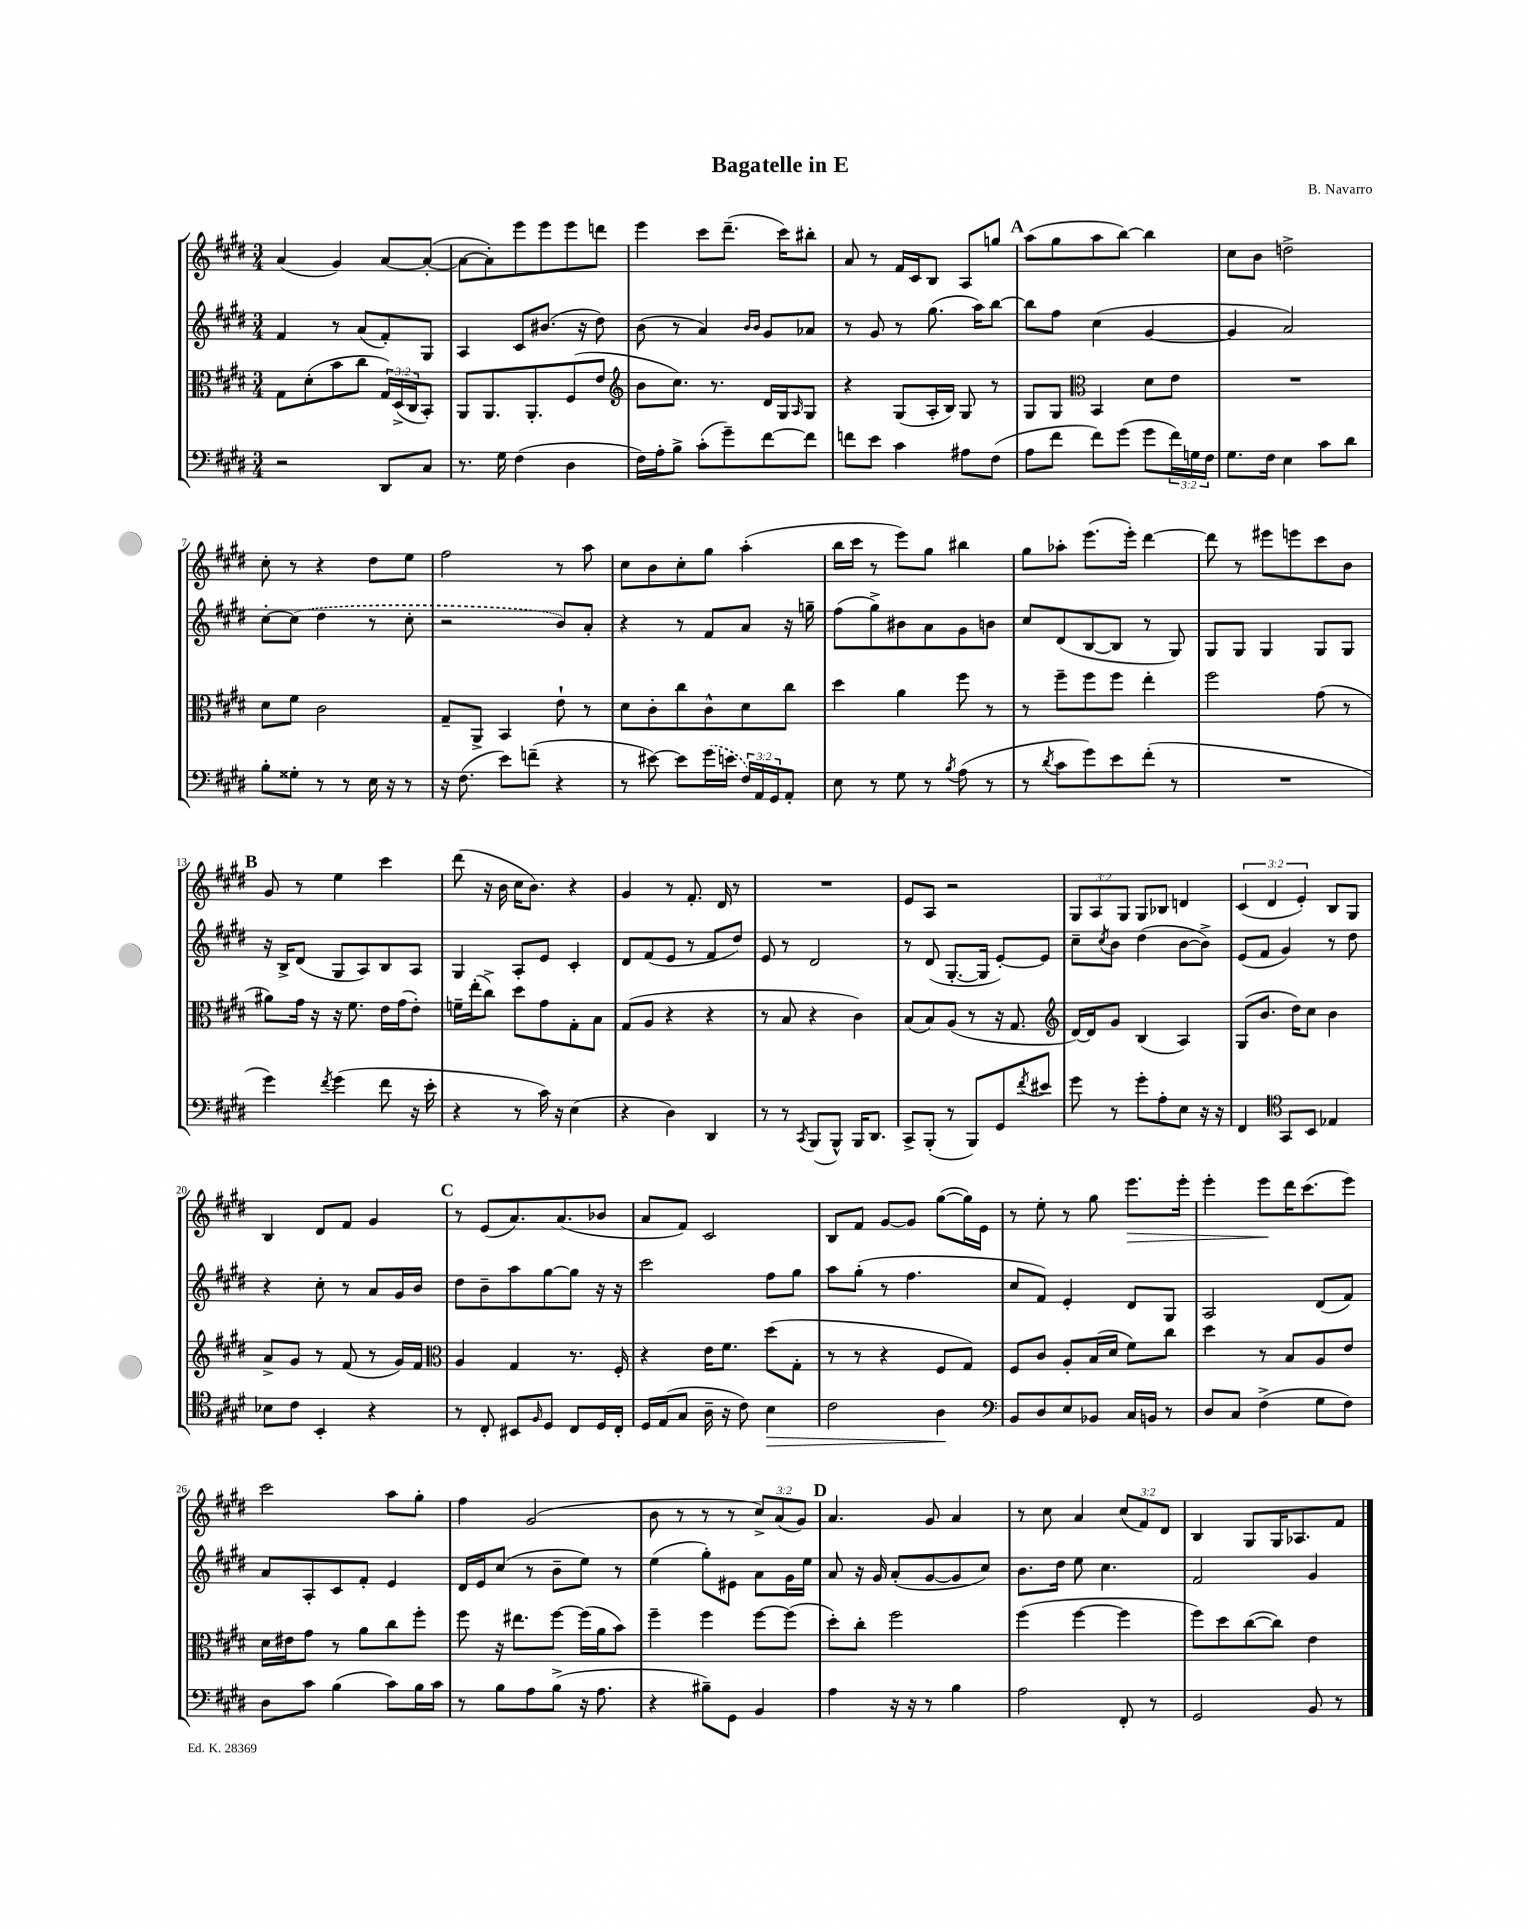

**kern	**kern	**kern	**kern
*staff4	*staff3	*staff2	*staff1
*clefF4	*clefC3	*clefG2	*clefG2
*k[f#c#g#d#]	*k[f#c#g#d#]	*k[f#c#g#d#]	*k[f#c#g#d#]
*M3/4	*M3/4	*M3/4	*M3/4
2r	8G#\L	4f#/	(4a/
.	(8d#'\	.	.
.	8b\	8r	4g#/)
.	8cc#\J	(8a/L	.
8DD#/L	24G#/LL)	8f#'/)	[8a/L
.	(24D#^/	.	.
.	24C#/J	.	.
8C#/J	8BB'/J)	8G#/J	(8a'/_J
=	=	=	=
8.r	8AA/L	4A/	8a\_L
.	8.AA/	.	8a'\])
16G#\	.	.	.
(4F#\	.	8c#/L	8eee\
.	8.AA'/	.	.
.	.	(8.b#/J	8eee\
4D#\	(8F#/	.	8eee\
.	.	16r	.
.	8e/J	8dd#\)	8ddd\J
=	=	=	=
*	*clefG2	*	*
16F#\LL)	8b\L	(8b\	4eee\
16A'\J	.	.	.
8B^\J	8.cc#\J)	8r	.
(8c#'\L	.	4a/)	8ccc#\L
.	8.r	.	.
8g#~\)	.	.	(8.ddd#~\J
.	.	16qqb/LL	.
.	.	16qqb/JJ	.
[8f#\	16d#/LL	8g#/L	.
.	16G#/J	.	16ccc#\LK)
.	16qqA/	.	.
8f#\]J	8G#/J	8a-/J	8bb#'\J
=	=	=	=
8f\L	4r	8r	8a/
8e\J	.	8g#/	8r
4c#\	(8G#/L	8r	16f#/LL
.	.	.	16c#/J
.	16A'/L	(8.gg#\	8B/J
.	16B/JJ)	.	.
8A#\L	8G#/	.	8A/L
.	.	16aa\LK)	.
(8F#\J	8r	[8bb\J	8gg/J
=	=	=	=
8A\L	8G#/L	8bb\]L	(8aa\L
8f#\J	8G#/J	8ff#\J	8gg#\
*	*clefC3	*	*
8f#\L)	4BB/	(4cc#\	8aa\
(8g#\J	.	.	[8bb\J)
8g#\L	8d#\L	[4g#/	4bb\]
24f#\L)	8e\J	.	.
24G\	.	.	.
24F#\JJ	.	.	.
=	=	=	=
8.G#\L	2.r	4g#/]	8cc#\L
.	.	.	8b\J
16F#\Jk	.	.	.
4E\	.	2a/)	2dd^\
8c#\L	.	.	.
8d#\J	.	.	.
=	=	=	=
8B'\L	8d#\L	[8cc#'\L	8cc#'\
8G##'\J	8f#\J	(8cc#\]J	8r
8r	2c#\	4dd#\	4r
8r	.	.	.
16E\	.	8r	8dd#\L
16r	.	.	.
8r	.	8cc#'\	8ee\J
=	=	=	=
16r	8G#~/L	2r	2ff#\
(8.F#\	.	.	.
.	8AA^/J	.	.
8e\L)	4BB/	.	.
(8f~\J	.	.	.
4r	8e`\	8b/L)	8r
.	8r	8a'/J	8aa\
=	=	=	=
8r	8d#\L	4r	8cc#\L
[8e#\)	8c#'\	.	8b\
8e#\]L	8cc#\	8r	8cc#'\
(16g#\L	8c#^^\	8f#/L	8gg#\J
16e\JJ	.	.	.
24F#/LL)	8d#\	8a/J	(4aa'\
24AA/	.	.	.
24GG#/J	.	.	.
8AA'/J	8cc#\J	16r	.
.	.	16gg~\	.
=	=	=	=
8E\	4dd#\	(8ff#\L	16bb\LL
.	.	.	16ccc#\JJ
8r	.	8gg#^\)	8r
8G#\	4a\	8b#\	8eee\L)
8r	.	8a\	8gg#\J
8qB/	.	.	.
(8A\	8ff#\	8g#\	4bb#\
8r	8r	8b\J	.
=	=	=	=
8r	8r	8cc#/L	8gg#\L
8qd#/	.	.	.
8c#\L	8ff#~\L	(8d#/	8aa-'\J
8g#\)	8ff#\	[8B/	(8.eee\L
8e\	8ff#\J	8B/]J	.
.	.	.	16eee'\Jk)
(8f#'\J	4ee'\	8r	[4ddd#\
8r	.	8G#/)	.
=	=	=	=
2.r	2ff#\	8G#/L	8ddd#\]
.	.	8G#/J	8r
.	.	4G#/	8eee#\L
.	.	.	8eee\
.	(8g#\	8G#/L	8ccc#\
.	8r	8G#/J	8b\J
=	=	=	=
4g#\)	8a#\L)	16r	8g#/
.	.	16B^/LK	.
.	16g#\Jk	(8d#/J	8r
.	16r	.	.
8qf#/	.	.	.
(4g#\	16r	8G#/L	4ee\
.	8.f#\	.	.
.	.	8A/)	.
8f#\	16e\LL	8B/	4ccc#\
.	(16g#\J	.	.
16r	8e'\J)	8A/J	.
16e'\	.	.	.
=	=	=	=
4r	16f~\LL	4G#/	(8ddd#\
.	(16ee'\J	.	.
.	8cc#^\J)	.	16r
.	.	.	16b\
8r	8dd#\L	8A'/L	16cc#\LK
.	.	.	8.b\J)
16c#\)	8g#\	8e/J	.
16r	.	.	.
(4E\	8G#'\	4c#'/	4r
.	8B\J	.	.
=	=	=	=
4r	(8G#/L	8d#/L	4g#/
.	8A/J	(8f#/	.
4D#\)	4r	8e/J	8r
.	.	8r	8.f#'/
4DD#/	4r	8f#/L	.
.	.	.	16d#/
.	.	8dd#/J)	8r
=	=	=	=
8r	8r	8e/	2.r
8r	8B/	8r	.
8qCC#/	.	.	.
(8BBB/L	4r	2d#/	.
8BBB^^/J)	.	.	.
16BBB/LK	4c#\)	.	.
8.DD#/J	.	.	.
=	=	=	=
8CC#^/L	(8B/L	8r	8e/L
(8BBB'/J	8B/)	(8d#/	8A/J
8r	(8A/J	[8.G#'/L	2r
8BBB/L)	8r	.	.
.	.	16G#/]Jk	.
8GG#/	16r	[8e'/L)	.
.	8.G#/	.	.
8qf#/	.	.	.
8e#/J	.	8e/]J	.
=	=	=	=
*	*clefG2	*	*
8g#\	[16d#/LL)	8cc#~\L	12G#/L
.	16d#/]J	.	.
.	.	.	12A/
.	.	8qcc#/	.
8r	8g#/J	8b\J	.
.	.	.	12G#/J
8g#'\L	(4B/	(4dd#\	8G#/L
8A'\	.	.	8B-/J
8E\J	4A/)	[8b\L	4d/
16r	.	8b^\]J)	.
16r	.	.	.
=	=	=	=
4FF#/	(8G#/L	(8e/L	(6c#/
.	8.b/J	8f#/J	.
.	.	.	6d#/
*clefC4	*	*	*
8GG#/L	.	4g#/)	.
.	16dd#\LK)	.	.
.	.	.	6e'/)
8BB/J	8cc#\J	.	.
4E-/	4b\	8r	8B/L
.	.	8dd#\	8G#/J
=	=	=	=
8B-\L	8a^/L	4r	4B/
8c#\J	8g#/J	.	.
4BB'/	8r	8cc#'\	8d#/L
.	(8f#/	8r	8f#/J
4r	8r	8a/L	4g#/
.	16g#/LL)	16g#/L	.
.	16f#/JJ	16b/JJ	.
=	=	=	=
*	*clefC3	*	*
8r	4A/	8dd#\L	8r
8C#'/	.	8b~\	(8e/L
8BB#/L	4G#/	8aa\	8.a/)
16qqF#/	.	.	.
8D#/J	.	[8gg#\	.
.	.	.	(8.a/
8C#/L	8.r	8gg#\]J	.
16D#/L	.	16r	8b-/J
16C#'/JJ	16F#'/	16r	.
=	=	=	=
16D#/LL	4r	2ccc#\	8a/L
(16E/J	.	.	.
8G#/J	.	.	8f#/J)
16A~\	16e\LK	.	2c#/
16r	8.f#\J	.	.
8c#\)	.	.	.
4B\	(8dd#\L	8ff#\L	.
.	8G#'\J	8gg#\J	.
=	=	=	=
2c#\	8r	8aa\L	8B/L
.	8r	(8gg#'\J	8f#/J
.	4r	8r	[8g#/L
.	.	4.ff#\	8g#/]J
4A\	8F#/L	.	([8gg#\L
.	8G#/J)	.	16gg#\]L)
.	.	.	16e\JJ
=	=	=	=
*clefF4	*	*	*
8BB/L	8F#/L	8cc#/L	8r
8D#/	8c#/J	8f#/J)	8ee'\
8E/	8A'/L	4e'/	8r
8BB-/J	(16B/L	.	8gg#\
.	16d#/JJ	.	.
16C#/LL	8f#\L)	8d#/L	8.eee\L
16BB/JJ	.	.	.
8r	8cc#\J	8G#/J	.
.	.	.	16eee'\Jk
=	=	=	=
8D#/L	4dd#\	2A/	4eee'\
8C#/J	.	.	.
(4F#^\	8r	.	8eee\L
.	8B/L	.	16ddd#\K
.	.	.	(8.ccc#\
8G#\L	8A/	(8d#/L	.
8F#\J)	8e/J	8f#/J)	8eee\J)
=	=	=	=
8D#\L	16d#\LL	8a/L	2ccc#\
.	16e#\J	.	.
8c#\J	8g#\J	8A'/	.
(4B\	8r	8c#/	.
.	8a\L	8f#'/J	.
8c#\L)	8cc#\	4e/	8aa\L
16B\L	8ff#'\J	.	8gg#'\J
16c#\JJ	.	.	.
=	=	=	=
8r	8ff#\	16d#/LL	4ff#\
.	.	16e/J	.
8B\L	16r	(8cc#/J	.
.	8.ee#\L	.	.
8A\	.	8r	(2g#/
(8B^\J	[8ff#\J	8b~\L	.
16r	(16ff#\]LL	8ee\J)	.
8.A\	16a\J	.	.
.	8b\J)	8r	.
=	=	=	=
4r	4ff#~\	(4ee\	8b\
.	.	.	8r
8B#~\L)	4ff#\	8gg#'\L)	8r
8GG#\J	.	8e#\J	8r
4BB/	[8ff#\L	8a\L	12cc#^/L)
.	.	.	(12a/
.	(8ff#\]J	16g#\L	.
.	.	.	12g#/J)
.	.	16ee\JJ	.
=	=	=	=
4A\	8dd#'\L)	8a/	4.a/
.	8cc#'\J	16r	.
.	.	16g#/	.
16r	2ff#\	(8a'/L	.
16r	.	.	.
8r	.	[8g#/	8g#/
4B\	.	8g#/]	4a/
.	.	8cc#/J)	.
=	=	=	=
2A\	(4ff#\	8.b\L	8r
.	.	.	8cc#\
.	.	16dd#\Jk	.
.	[4ff#\	8ee\	4a/
.	.	4.cc#\	.
8FF#'/	4ff#\]	.	(12cc#/L
.	.	.	12f#/)
8r	.	.	.
.	.	.	12d#/J
=	=	=	=
2GG#/	8ff#\L)	2f#/	4B/
.	8dd#\	.	.
.	([8cc#\	.	8G#/L
.	8cc#\]J)	.	16G#/K
.	.	.	8.A-/
8BB/	4e\	4g#/	.
8r	.	.	8f#/J
==	==	==	==
*-	*-	*-	*-
